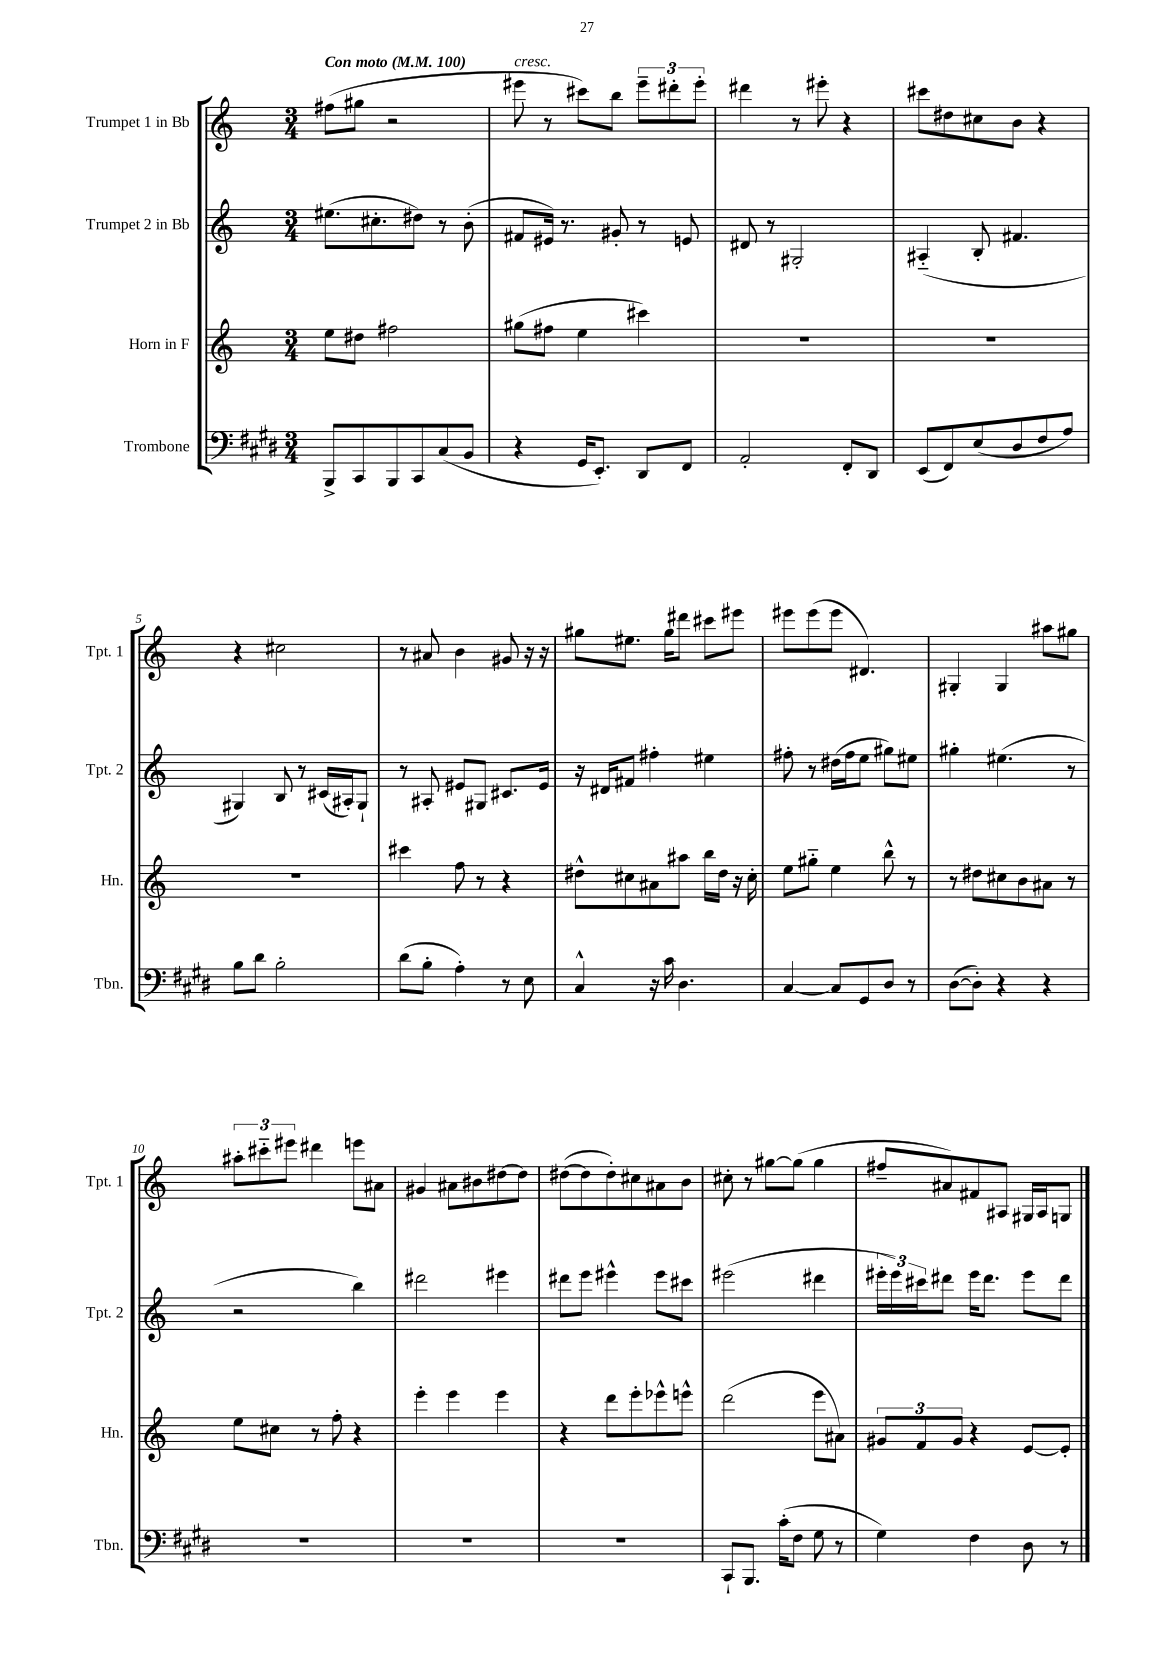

**kern	**kern	**kern	**kern
*staff4	*staff3	*staff2	*staff1
*clefF4	*clefG2	*clefG2	*clefG2
*k[f#c#g#d#]	*k[]	*k[]	*k[]
*M3/4	*M3/4	*M3/4	*M3/4
*MM100	*MM100	*MM100	*MM100
8BBB^/L	8ee\L	(8.ee#\L	(8ff#\L
8CC#/	8dd#\J	.	8gg#\J
.	.	8.cc#'\	.
8BBB/	2ff#\	.	2r
8CC#/	.	8dd#\J)	.
(8C#/	.	8r	.
8BB/J	.	(8b'\	.
=	=	=	=
4r	(8gg#\L	8f#/L	8eee#\
.	8ff#\J	16e#/Jk)	8r
.	.	8.r	.
16GG#/LK	4ee\	.	8ccc#\L)
8.EE'/J)	.	.	.
.	.	8g#'/	8bb\J
8DD#/L	4ccc#\)	8r	12eee#~\L
.	.	.	12ddd#'\
8FF#/J	.	8e/	.
.	.	.	12eee#'\J
=	=	=	=
2AA'/	2.r	8d#/	4ddd#\
.	.	8r	.
.	.	2G#'/	8r
.	.	.	8eee#'\
8FF#'/L	.	.	4r
8DD#/J	.	.	.
=	=	=	=
(8EE/L	2.r	(4A#'~/	8ccc#\L
8FF#/)	.	.	8dd#\
(8E/	.	8B'/	8cc#\
8D#/	.	4.f#/	8b\J
8F#/	.	.	4r
8A/J)	.	.	.
=	=	=	=
8B\L	2.r	4G#/)	4r
8d#\J	.	.	.
2B'\	.	8B/	2cc#\
.	.	8r	.
.	.	(16c#/LL	.
.	.	16A#'/J)	.
.	.	8G#`/J	.
=	=	=	=
(8d#\L	4ccc#\	8r	8r
8B'\J	.	8A#'/	8a#/
4A'\)	8ff\	8e#/L	4b\
.	8r	8G#/J	.
8r	4r	8.c#/L	8g#/
8E\	.	.	16r
.	.	16e#/Jk	16r
=	=	=	=
4C#^^/	8dd#^^\L	16r	8gg#\L
.	.	16d#/LK	.
.	8cc#\	8f#/J	8.ee#\J
16r	8a#\	4ff#'\	.
16c#\	.	.	16gg#\LK
4.D#\	8aa#\J	.	8ddd#\J
.	16bb\LL	4ee#\	8ccc#\L
.	16dd#\JJ	.	.
.	16r	.	8eee#\J
.	16cc#'\	.	.
=	=	=	=
[4C#/	8ee\L	8ff#'\	8eee#\L
.	8gg#'~\J	8r	(8eee#\
8C#/]L	4ee\	(16dd#\LL	8eee#\J
.	.	16ff#\J	.
8GG#/	.	8ee\J	4.d#/)
8D#/J	8bb^^\	8gg#\L)	.
8r	8r	8ee#\J	.
=	=	=	=
([8D#\L	8r	4gg#'\	4G#'/
8D#'\]J)	8dd#\L	.	.
4r	8cc#\	(4.ee#\	4G#/
.	8b\	.	.
4r	8a#\J	.	8aa#\L
.	8r	8r	8gg#\J
=	=	=	=
2.r	8ee\L	2r	12aa#'\L
.	.	.	12ccc#'~\
.	8cc#\J	.	.
.	.	.	12eee#\J
.	8r	.	4ddd#\
.	8ff'\	.	.
.	4r	4bb\)	8eee\L
.	.	.	8a#\J
=	=	=	=
2.r	4eee'\	2ddd#\	4g#/
.	4eee\	.	8a#\L
.	.	.	8b#\
.	4eee\	4eee#\	[8dd#\
.	.	.	8dd#\]J
=	=	=	=
2.r	4r	8ddd#\L	([8dd#\L
.	.	8eee\J	8dd#\]
.	8ddd\L	4eee#^^\	8dd#'\)
.	8eee'\	.	8cc#\
.	8eee-^^\	8eee#\L	8a#\
.	8eee^^\J	8ccc#\J	8b\J
=	=	=	=
8CC#`/L	(2ddd\	(2eee#\	8cc#'\
8.BBB/J	.	.	8r
.	.	.	[8gg#\L
(16c#'\LK	.	.	.
8F#\J	.	.	(8gg#\]J
8G#\	8eee\L	4ddd#\	4gg#\
8r	8a#\J)	.	.
=	=	=	=
4G#\)	12g#/L	24eee#'\LL	8ff#~/L
.	.	24eee#\)	.
.	12f/	24ccc#\J	.
.	.	8ddd#\J	8a#/)
.	12g#/J	.	.
4F#\	4r	16eee#\LK	8f#/
.	.	8.ddd#\J	.
.	.	.	8A#/J
8D#\	[8e/L	8eee#\L	16G#/LL
.	.	.	16A#/J
8r	8e'/]J	8ddd#\J	8G/J
==	==	==	==
*-	*-	*-	*-
